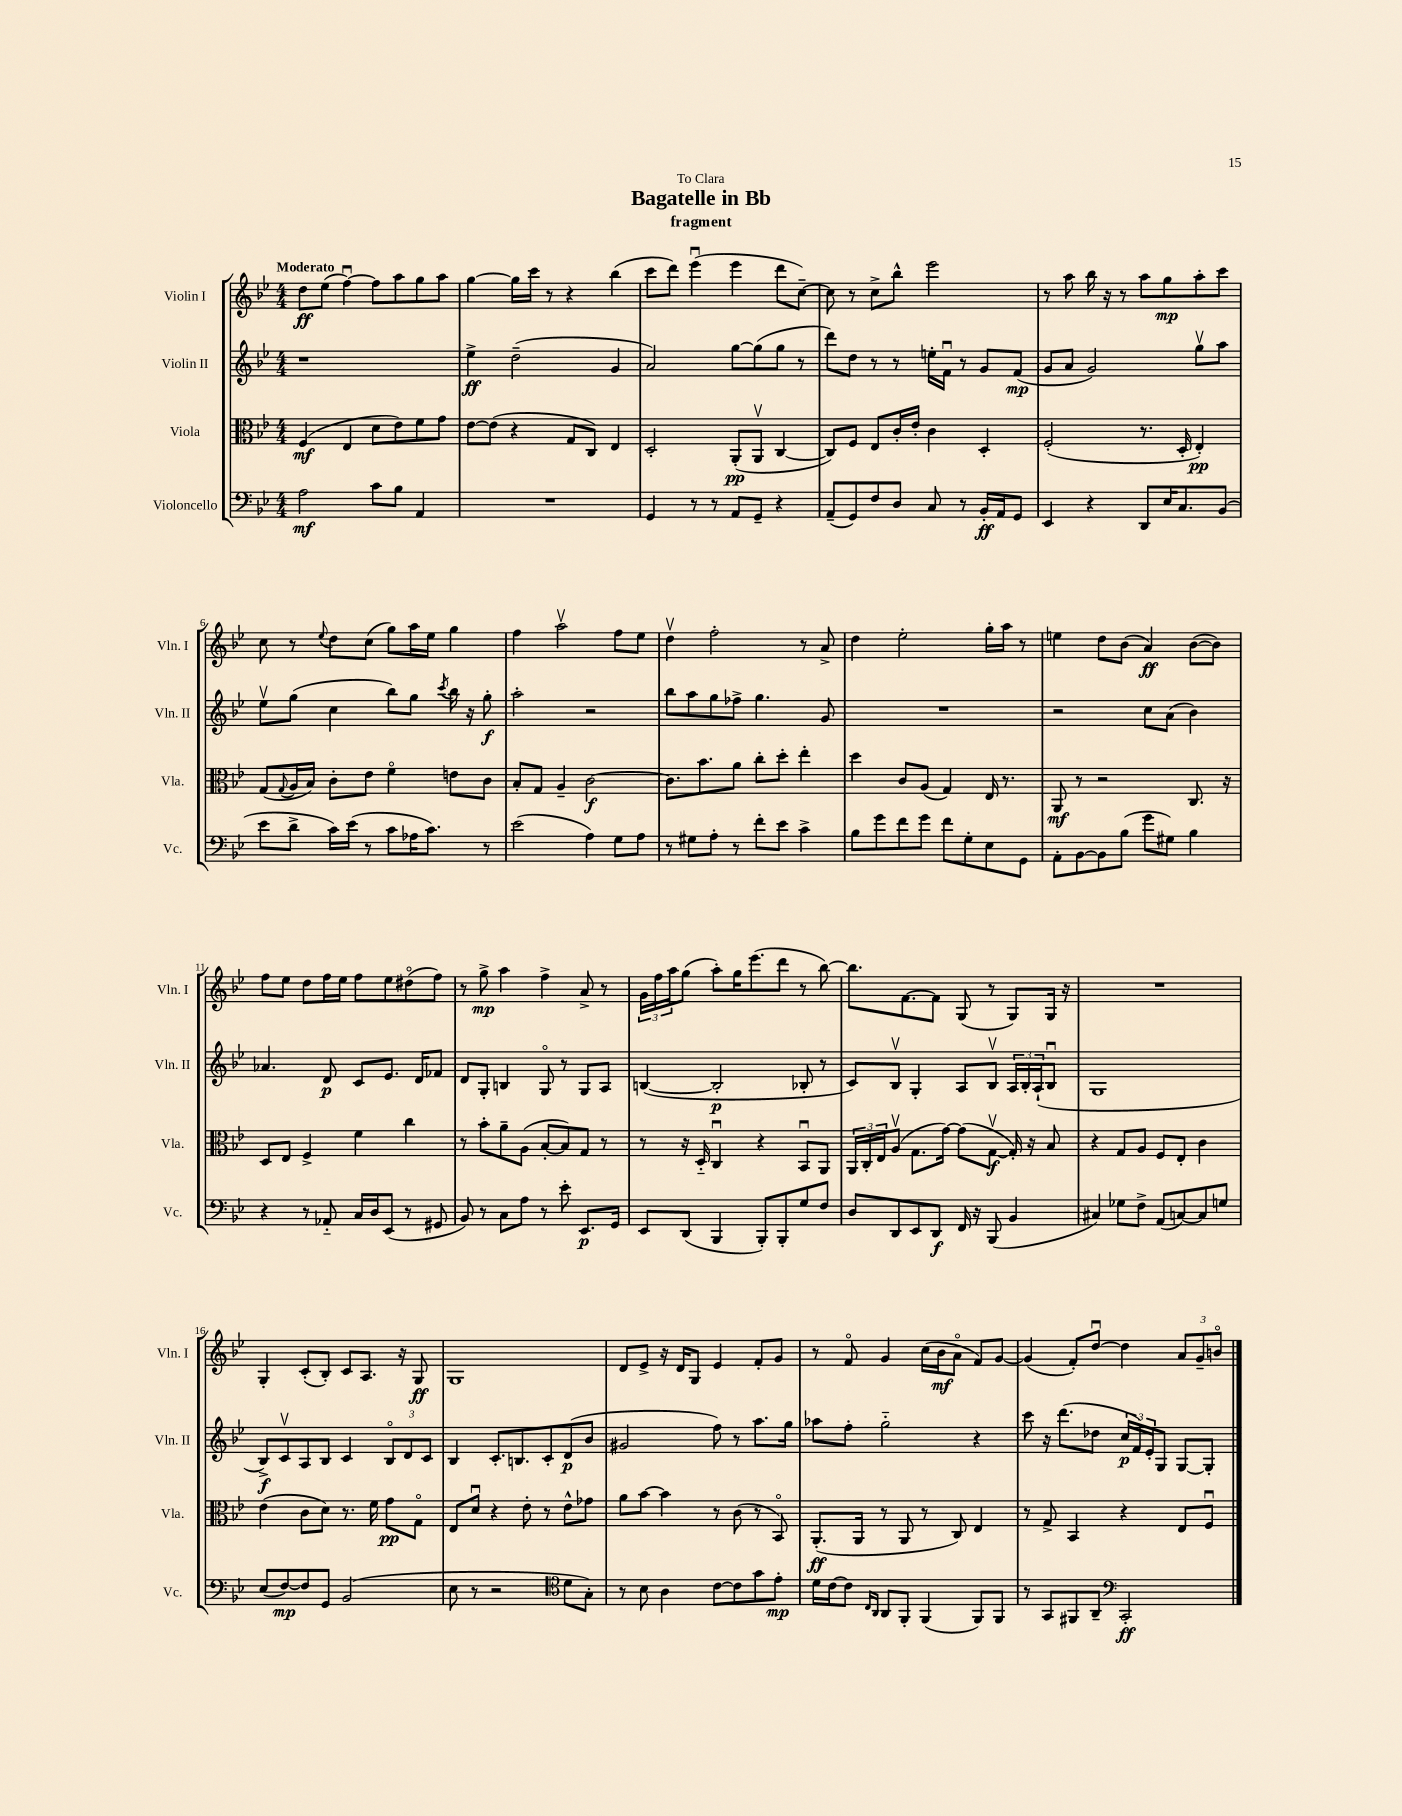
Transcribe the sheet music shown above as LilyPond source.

\header { title = "Bagatelle in Bb" subtitle = "fragment" dedication = "To Clara" }
<<
\new StaffGroup <<
\new Staff = "s0" \with { instrumentName = "Violin I" shortInstrumentName = "Vln. I" } {
    \clef treble \key bes \major \numericTimeSignature \time 4/4 \tempo "Moderato"
    d''8\ff ees''8( f''4~\downbow) f''8 a''8 g''8 a''8 |
    g''4~ g''16 c'''16 r8 r4 bes''4( |
    c'''8 d'''8) ees'''4\downbow( ees'''4 d'''8 c''8~--) |
    c''8 r8 c''8-> bes''8-^ ees'''2 |
    r8 a''8 bes''16 r16 r8 a''8 g''8\mp a''8-. c'''8 |
    c''8 r8 \appoggiatura { ees''8 } d''8 c''8( g''8) a''16 ees''16 g''4 |
    f''4 a''2\upbow f''8 ees''8 |
    d''4\upbow f''2-. r8 a'8-> |
    d''4 ees''2-. g''16-. a''16 r8 |
    e''4 d''8 bes'8( a'4\ff) bes'8~( bes'8) |
    f''8 ees''8 d''8 f''16 ees''16 f''8 ees''8 dis''8\flageolet( f''8) |
    r8 g''8->\mp a''4 f''4-> a'8-> r8 |
    \tuplet 3/2 { g'16 f''16 a''16 } g''8( a''8-.) g''16 ees'''8.( d'''8 r8 bes''8~) |
    bes''8. f'8.~ f'8 g8( r8 g8) g16 r16 |
    R1 |
    g4-. c'8-.( bes8-.) c'8 a8. r16 g8\ff |
    g1 |
    d'8 ees'8-> r16 d'16 g8 ees'4 f'8-. g'8 |
    r8 f'8\flageolet g'4 c''16( bes'16\mf a'8\flageolet f'8) g'8~ |
    g'4( f'8-.) d''8~\downbow d''4 \tuplet 3/2 { a'8 g'8-- b'8\flageolet } \bar "|." |
}
\new Staff = "s1" \with { instrumentName = "Violin II" shortInstrumentName = "Vln. II" } {
    \clef treble \key bes \major \numericTimeSignature \time 4/4
    r1 |
    ees''4->\ff d''2--( g'4 |
    a'2) g''8~ g''8( g''8 r8 |
    d'''8) d''8 r8 r8 e''16-. f'16\downbow r8 g'8 f'8\mp( |
    g'8 a'8 g'2) g''8\upbow a''8 |
    ees''8\upbow g''8( c''4 bes''8) g''8 \acciaccatura { c'''8 } bes''16 r16 g''8-.\f |
    a''2-. r2 |
    bes''8 a''8 g''8 fes''8-> g''4. g'8 |
    R1 |
    r2 c''8 a'8( bes'4) |
    aes'4. d'8\p c'8 ees'8. d'16 fes'8 |
    d'8 g8-. b4 g8\flageolet r8 g8 a8 |
    b4~( b2-.\p bes8-. r8 |
    c'8) bes8\upbow g4-. a8 bes8\upbow \tuplet 3/2 { a16 bes16-. a16-!( } bes8\downbow |
    g1 |
    bes8->\f) c'8\upbow a8 bes8 c'4 \tuplet 3/2 { bes8\flageolet d'8 c'8 } |
    bes4 c'8.-. b8. c'8-. d'8\p( bes'8 |
    gis'2 f''8) r8 a''8. g''16 |
    aes''8 f''8-. g''2-_ r4 |
    c'''8 r16 d'''8.( des''8 \tuplet 3/2 { c''16\p f'16) ees'16-. } g8 g8~ g8-. \bar "|." |
}
\new Staff = "s2" \with { instrumentName = "Viola" shortInstrumentName = "Vla." } {
    \clef alto \key bes \major \numericTimeSignature \time 4/4
    f4\mf( ees4 d'8 ees'8) f'8 g'8 |
    ees'8~ ees'8( r4 g8 c8) ees4 |
    d2-. a,8-.\pp( a,8\upbow c4~ |
    c8) f8 ees8 c'16-. ees'16-. c'4 d4-. |
    f2-.( r8. d16-. ees4-.\pp) |
    g8( \appoggiatura { g8 } a16 bes16) c'8-. ees'8 f'4\flageolet e'8 c'8 |
    bes8-. g8 a4-- c'2~\f |
    c'8. bes'8. a'8 c''8-. d''8-. ees''4-. |
    d''4 c'8 a8( g4) ees16 r8. |
    a,8\mf r8 r2 c8. r16 |
    d8 ees8 f4-> f'4 c''4 |
    r8 bes'8-. a'8-- a8( bes8~-. bes8) g8 r8 |
    r8 r16 d16-_ c4\downbow r4 bes,8\downbow a,8 |
    \tuplet 3/2 { a,16 c16-. ees16 } a8\upbow( g8. g'16~) g'8( g8~\upbow\f g16-.) r16 bes8 |
    r4 g8 a8 f8 ees8-. c'4 |
    ees'4( c'8 d'8) r8. f'16 g'8\pp g8\flageolet |
    ees8 d'8\downbow r4 ees'8-. r8 ees'8-^ ges'8 |
    a'8 bes'8~ bes'4 r8 c'8( r8 bes,8\flageolet) |
    a,8.-.\ff( a,16 r8 a,8 r8 c8) ees4 |
    r8 g8-> bes,4 r4 ees8 f8\downbow \bar "|." |
}
\new Staff = "s3" \with { instrumentName = "Violoncello" shortInstrumentName = "Vc." } {
    \clef bass \key bes \major \numericTimeSignature \time 4/4
    a2\mf c'8 bes8 a,4 |
    R1 |
    g,4 r8 r8 a,8 g,8-- r4 |
    a,8--( g,8) f8 d8 c8 r8 bes,16-.\ff a,16 g,8 |
    ees,4 r4 d,8 ees16 c8. bes,8( |
    ees'8 d'8-> c'16) ees'16( r8 c'8 aes16 c'8.) r8 |
    ees'2( a4) g8 a8 |
    r8 gis8 a8-. r8 f'8-. ees'8 c'4-> |
    bes8 g'8 f'8 g'8 f'8 g8-. ees8 g,8 |
    a,8-. bes,8~ bes,8 bes8( g'8 gis8) bes4 |
    r4 r8 aes,8-_ c16 d16 ees,8( r8 gis,8 |
    bes,8) r8 c8 a8 r8 ees'8-. ees,8.\p g,16 |
    ees,8 d,8( bes,,4 bes,,8-.) bes,,8-. g8 f8 |
    d8 d,8 ees,8 d,8\f f,16 r16 bes,,8( bes,4 |
    cis4) ges8 f8-> a,8( c8~) c8 g8 |
    ees8( f8~\mp) f8 g,8 bes,2( |
    ees8 r8 r2 \clef tenor d'8 g8-.) |
    r8 bes8 a4 c'8~ c'8 g'8 ees'8-.\mp |
    d'16 c'16~ c'8 \grace { c16 a,16 } a,8 f,8-. f,4( f,8) f,8 |
    r8 g,8 fis,8 a,8-- \clef bass c,2-.\ff \bar "|." |
}
>>
>>
